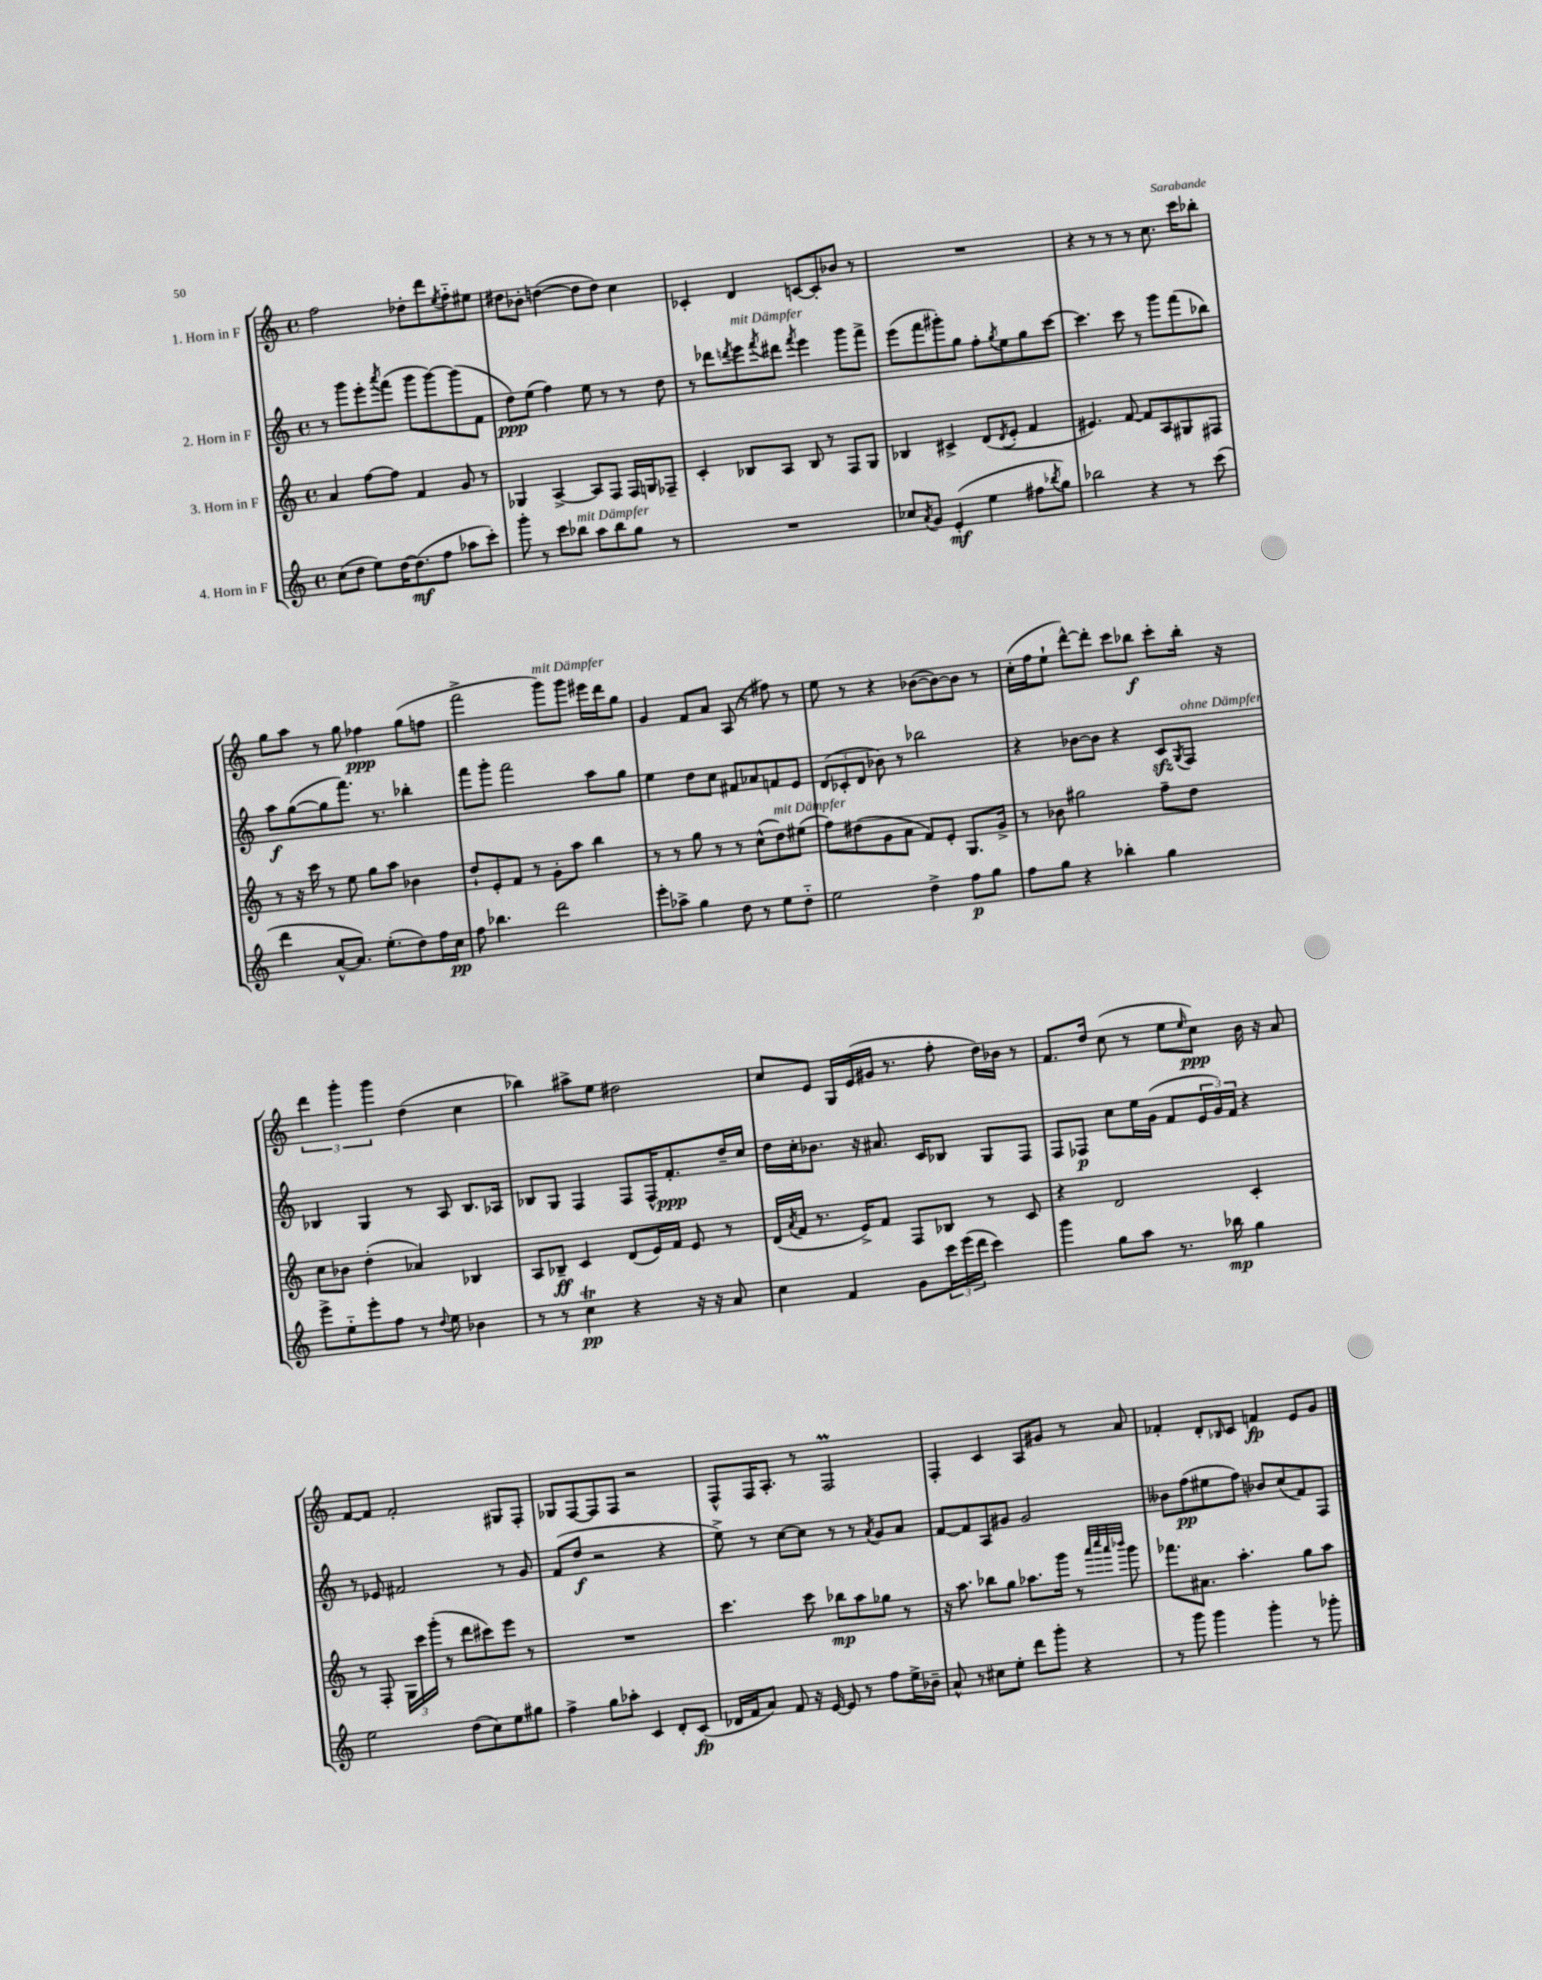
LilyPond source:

<<
\new StaffGroup <<
\new Staff = "s0" \with { instrumentName = "1. Horn in F" } {
    \clef treble \key c \major \defaultTimeSignature \time 4/4
    f''2 des''8-. d'''8 \acciaccatura { e''8 } f''8-_ eis''8 |
    dis''8 bes'8-. d''4~( d''8 d''8) c''4 |
    ces'4-. d'4 c'8~ c'8-. bes'8 r8 |
    R1 |
    r4 r8 r8 r8 c''8. c'''16 bes''8-. |
    g''8 a''8 r8 g''8 fes''4\ppp g''8( f''8 |
    f'''2-> g'''8^\markup { \italic "mit Dämpfer" }) g'''8 eis'''16 d'''16 g''8 |
    g'4 f'8 a'8 a8( r8 fis''8) r8 |
    e''8 r8 r4 bes'8~( bes'8~) bes'8 r8 |
    c''16-.( f''16 e''8-! d'''8~-^) d'''8-. c'''8 bes''8\f c'''8-. bes''16-. r16 |
    \tuplet 3/2 { d'''4 g'''4-. g'''4 } d''4( c''4 |
    bes''4) ais''8-> e''8 dis''2 |
    c''8 e'8 g16 e'16( gis'16 r8. f''8-. d''16) bes'16 r8 |
    f'8. d''16 c''8( r8 e''8 \grace { e''16 } c''8\ppp) b'16 r16 a'8 |
    f'8~ f'8 f'2-. gis8 f8-. |
    ges8 f8~ f8 f8 r2 |
    f8-^ f16 a8.-. r8 f2\prall |
    f4-. c'4 a8 gis'8 r8 a'8 |
    fes'4-. d'8-. \grace { bes16 } c'8 f'4\fp e'8 g'8 \bar "|." |
}
\new Staff = "s1" \with { instrumentName = "2. Horn in F" } {
    \clef treble \key c \major \defaultTimeSignature \time 4/4
    r8 g'''8 e'''8-. \acciaccatura { a'''8 } f'''8( g'''8 g'''8~) g'''8( f'8 |
    d''8\ppp) e''8( f''4) e''8 r8 r8 d''8 |
    r8 des'''8 \acciaccatura { d'''8 } e'''8^\markup { \italic "mit Dämpfer" } \acciaccatura { f'''8 } dis'''8 \acciaccatura { f'''8 } e'''4 g'''8 f'''8-> |
    e'''8( f'''8 gis'''8-.) g''8 f''8-. \acciaccatura { g''8 } e''8 g''8 c'''8~ |
    c'''4. c'''8 r8 g'''8 f'''8( bes''8) |
    a''8\f g''8~( g''8 f'''8.) r8. bes''4-. |
    f'''8 g'''8-. f'''2 a''8 g''8 |
    e''4 d''8 c''8 fis'8 aes'8 f'8 e'8 |
    \tuplet 3/2 { d'8( ces'8-. d'8 } bes'8) r8 bes''2 |
    r4 bes'8~ bes'8 r4 c'8\sfz \acciaccatura { g8 } f8^\markup { \italic "ohne Dämpfer" } |
    bes4 g4 r8 a8 bes8. aes16 |
    bes8 g8 f4 f8 f16-^ f'8.-.\ppp d''16-- c''16 |
    d''16 c''16-. bes'8. r16 ais'8. c'16 bes8 g8 f8 |
    f8 fes8\p c''8 e''16 g'16( f'8 \tuplet 3/2 { e'16 g'16) f'16 } r4 |
    r8 ees'8 fis'2 r8 g'8 |
    f'8( d''8\f r2 r4 |
    e''8->) r8 c''8~ c''8 r8 r8 \acciaccatura { a'8 } g'8 a'8 |
    f'8~ f'8 a8 gis'8 gis'2 |
    beses'8 f''8\pp( eis''8 f''8) bes'8 c''8( f'8) f8 \bar "|." |
}
\new Staff = "s2" \with { instrumentName = "3. Horn in F" } {
    \clef treble \key c \major \defaultTimeSignature \time 4/4
    a'4 f''8~ f''8 f'4 g'8 r8 |
    ges4 a4~-> a8 f8 f16 g16 fes8-- |
    c'4-. bes8 a8 bes8 r8 f8 g8 |
    bes4 cis'4-> d'8( \acciaccatura { d'8 } e'8-. f'4 |
    eis'4.) f'8~ f'8 a8 gis8 fis8 |
    r8 r16 c'''16 r8 e''8 g''8 a''8 bes'4 |
    d''8-! e'8-. f'8 r8 g'8-. a''8 b''4 |
    r8 r8 g''8 r8 r8 c''8-^( d''8^\markup { \italic "mit Dämpfer" }) eis''8( |
    f''8) dis''8( g'8 a'8 f'8) e'8-. g8. g'16-> |
    r8 bes'8 gis''2 f''8-- d''8 |
    c''8 bes'8 d''4-.( aes'4) bes4 |
    a8 bes8--\ff c'4 d'8( e'16) f'16 e'8 r8 |
    d'16( \acciaccatura { a'8 } f'16 r8. e'16->) f'8 f8 bes8 r8 c'8 |
    r4 d'2 c'4-. |
    r8 f8-. \tuplet 3/2 { g16 c'''16 g'''16-.( } r8 d'''8 cis'''8) e'''8 r8 |
    R1 |
    c'''4. c'''8 bes''8\mp a''8 ges''8 r8 |
    r16 a''8. bes''8 g''8 aes''8. g'''16 r8 \grace { a'''32 c''''32 a'''32 bes'''32 } g'''8 |
    fes'''8. ais'8. a''4.-. g''8 a''8 \bar "|." |
}
\new Staff = "s3" \with { instrumentName = "4. Horn in F" } {
    \clef treble \key c \major \defaultTimeSignature \time 4/4
    c''8( d''8 e''8) d''16~ d''8.\mf( f''8 aes''8 c'''8-.) |
    g'''8-. r8 c'''8 bes''8^\markup { \italic "mit Dämpfer" } a''8 bes''8 g''8 r8 |
    R1 |
    ces''8 \acciaccatura { a'8 } g'8 e'4-.\mf( e''4 fis''8 \acciaccatura { bes''8 } g''8) |
    bes''2 r4 r8 c'''8( |
    d'''4 a'8~-^ a'8.) e''8.-.( d''8) f''16 c''16\pp |
    f''8 bes''4. d'''2 |
    e'''8-. aes''8-> g''4 d''8 r8 e''8 d''8-_ |
    e''2 d''4-> f''8\p g''8 |
    f''8 g''8 r4 bes''4-. g''4 |
    e'''8-> e''8-_ e'''8-. f''8 r8 \appoggiatura { d''8 } e''8 bes'4 |
    r8 r8 c''4\trill\pp r4 r16 r16 a'8 |
    c''4 f'4 g'8 \tuplet 3/2 { c'''16 e'''16( d'''16 } c'''4) |
    g'''4 g''8 a''8 r8. bes''16\mp g''4 |
    e''2 d''8( c''8) e''8 gis''8 |
    f''4-> g''8 aes''8-. c'4 d'8-. c'8\fp( |
    des'16 f'16 a'8) f'8 r16 e'16~ e'8 r8 f''8 e''16-> bes'16-- |
    a'8-^ r8 cis''8 e''8-. d'''8 g'''8-. r4 |
    r8 g'''8 g'''4 g'''4-. r8 ges'''8-. \bar "|." |
}
>>
>>
\layout { \context { \Score \remove "Bar_number_engraver" } }
